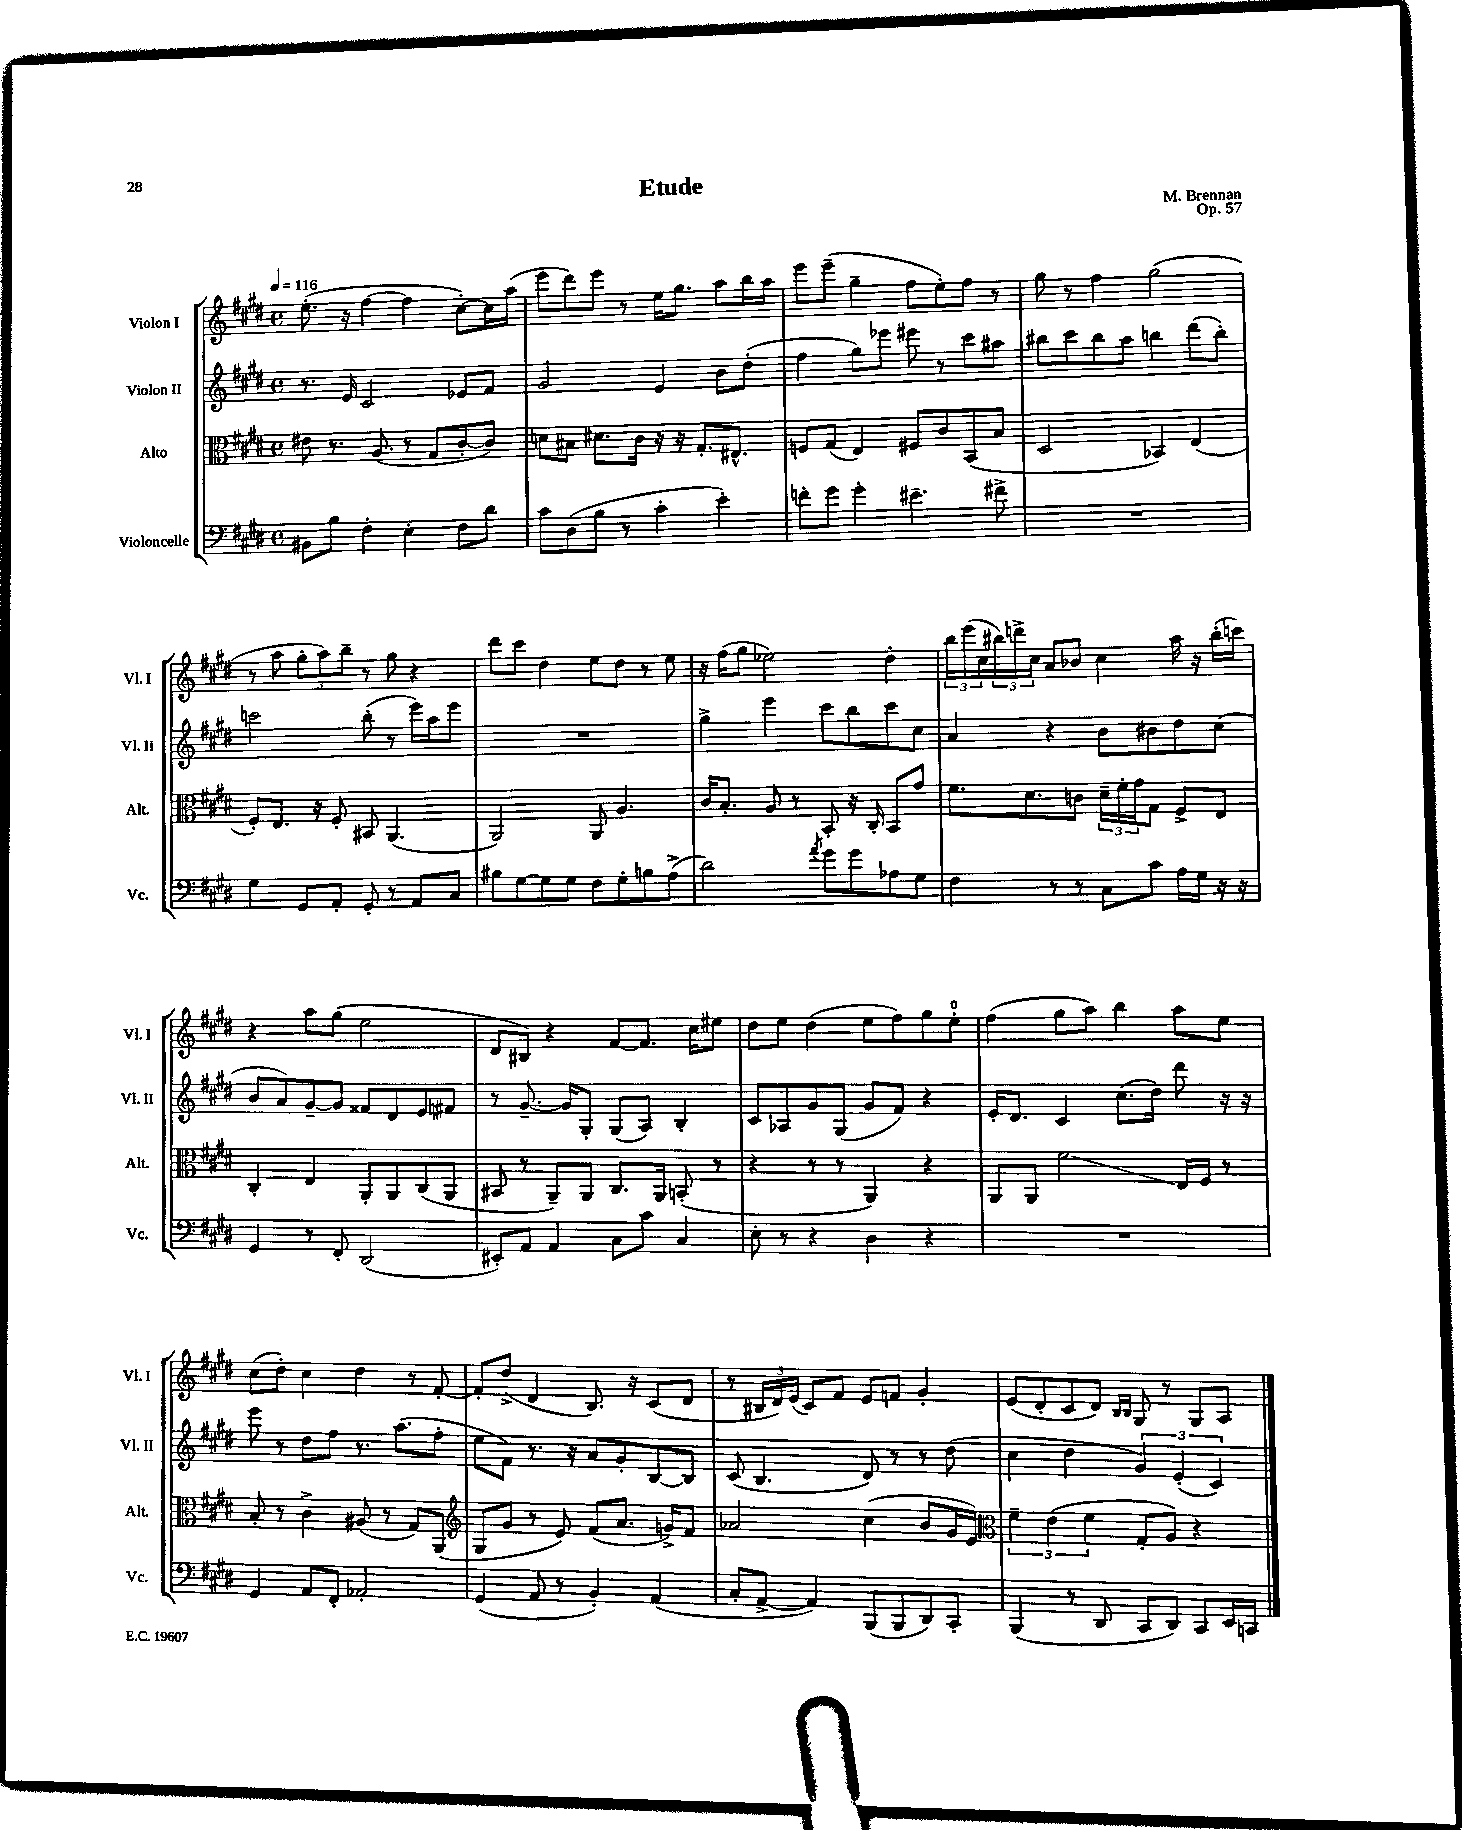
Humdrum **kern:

**kern	**kern	**kern	**kern
*staff4	*staff3	*staff2	*staff1
*clefF4	*clefC3	*clefG2	*clefG2
*k[f#c#g#d#]	*k[f#c#g#d#]	*k[f#c#g#d#]	*k[f#c#g#d#]
*M4/4	*M4/4	*M4/4	*M4/4
*met(c)	*met(c)	*met(c)	*met(c)
*MM116	*MM116	*MM116	*MM116
8BB#	8e#	8.r	(8.ee'
8B	8.r	.	.
.	.	16e	16r
4F#'	.	2c#	[4ff#
.	(8.A	.	.
4E'	8r	.	4ff#]
.	8G#	.	.
8F#	[8c#'	8e-	[8cc#')
8d#	8c#])	8f#	16cc#]
.	.	.	(16aa
=	=	=	=
8c#	8d	2g#	8eee
(8D#	8B#	.	8ddd#)
8B	8.d#	.	8eee
8r	.	.	8r
.	16c#	.	.
4c#'	16r	4e	16ee
.	16r	.	8.gg#
.	8.G#'	.	.
4e')	.	8b	8aa
.	8.E#^^	.	.
.	.	(8dd#'	16bb
.	.	.	16aa
=	=	=	=
8f'	8F	4ff#	8eee
8g#	(8G#	.	(8eee~
4g#'	4E)	8gg#)	4gg#~
.	.	8eee-	.
4.e#~	8F#	8eee#	8ff#
.	8c#	8r	8ee')
.	(8BB	8ccc#	8ff#
8f#^	8B	8aa#	8r
=	=	=	=
1r	2D#	8bb#	8gg#
.	.	8ccc#	8r
.	.	8bb#	4ff#
.	.	8aa	.
.	4BB-)	4bb	(2gg#
.	(4E	(8ddd#	.
.	.	8bb')	.
=	=	=	=
4G#	8F#')	2ccc	8r
.	8.E	.	8aa
8GG#	.	.	12gg#'
.	16r	.	.
.	.	.	12aa)
8AA'	8F#'	.	.
.	.	.	12bb~
8GG#'	8BB#	(8bb'	8r
8r	(4.AA	8r	8gg#
8AA	.	16eee)	4r
.	.	16aa	.
8C#	.	8eee	.
=	=	=	=
8B#	2AA)	1r	8ddd#
[8G#	.	.	8ccc#
8G#]	.	.	4dd#
8G#	.	.	.
8F#	8AA	.	8ee
8G#'	4.A	.	8dd#
8B	.	.	8r
(8A^	.	.	8ee
=	=	=	=
2d#)	16c#	4gg#^	16r
.	8.B'	.	(16ff#
.	.	.	8gg#
.	8A	4eee	2ee-)
.	8r	.	.
8qa	.	.	.
8g#	8BB'	8ccc#	.
8g#	16r	8bb	.
.	16C#'	.	.
8A-	8BB	8ccc#	4dd#'
8G#	8g#	8cc#	.
=	=	=	=
4F#	8.f#	4a	24bb
.	.	.	(24eee
.	.	.	24cc#
.	.	.	24bb#)
.	.	.	24ddd^
.	8.d#	.	.
.	.	.	24cc#
8r	.	4r	8a
8r	8c	.	8b-
8C#	24d#~	8b	4cc#
.	24f#'	.	.
.	24g#	.	.
8c#	8G#	8b#	.
16A	8F#^	8dd#	16aa
16G#	.	.	16r
16r	8E	(8cc#	(16bb#'
16r	.	.	16ccc)
=	=	=	=
4GG#	4C#'	8b	4r
.	.	8a)	.
8r	4E	[8g#~	8aa
8FF#'	.	8g#]	(8gg#
(2DD#	8AA'	8f##	2ee
.	8AA	8d#	.
.	(8C#	8e	.
.	8AA	8f#	.
=	=	=	=
8EE#')	8BB#	8r	8d#
8AA	8r	[8.g#~	8B#)
4AA	8AA~)	.	4r
.	.	16g#]	.
.	8AA	8G#'	.
8C#	8.C#	(8G#	[8f#
8c#	.	8A)	8.f#]
.	16AA	.	.
4C#	(8BB'	4B'	.
.	.	.	16cc#
.	8r	.	8ee#
=	=	=	=
8E'	4r	8c#	8dd#
8r	.	8A-	8ee
4r	8r	8g#	(4dd#
.	8r	(8G#	.
4D#	4AA)	8g#	8ee
.	.	8f#)	8ff#)
4r	4r	4r	8gg#
.	.	.	8ee'
=	=	=	=
1r	8AA	16e'	(4ff#
.	.	8.d#	.
.	8AA	.	.
.	2f#	4c#	8gg#
.	.	.	8aa)
.	.	(8.cc#	4bb
.	.	16dd#)	.
.	16E	8ddd#	8aa
.	16F#	.	.
.	8r	16r	8ee
.	.	16r	.
=	=	=	=
4GG#	8B'	8eee	(8cc#
.	8r	8r	8dd#')
8AA	4c#^	8dd#	4cc#
8FF#'	.	8ff#	.
2AA-'	(8A#	8.r	4dd#
.	8r	.	.
.	.	(8.aa	.
.	8G#)	.	8r
.	(8AA	8ff#'	[8f#'
=	=	=	=
*	*clefG2	*	*
(4GG#	8G#	8ee	8f#']
.	8g#	8f#)	(8dd#^
8AA	8r	8.r	4d#
8r	8e)	.	.
.	.	16r	.
4BB')	(8f#	8a	8.B)
.	8.a	8g#'	.
.	.	.	16r
(4AA	.	[8B	(8c#
.	16g^)	.	.
.	8f#	8B]	8d#
=	=	=	=
8C#'	2a-	(8c#	8r
[8AA^	.	4.B	24B#
.	.	.	24d#)
.	.	.	(24e
4AA])	.	.	8c#)
.	.	.	8f#
(8BBB	(4cc#	8d#)	8e
8BBB	.	8r	8f
8DD#)	8b	8r	4g#'
8CC#'	16g#	(8dd#	.
.	16e)	.	.
=	=	=	=
*	*clefC3	*	*
(4BBB	6f#~	4cc#	(8e
.	.	.	8d#'
.	(6e	.	.
8r	.	4dd#	8c#
.	6f#	.	.
8DD#	.	.	8d#)
.	.	.	16qqB
.	.	.	16qqB
8CC#	8G#'	6g#)	8G#
8DD#)	8A)	.	8r
.	.	(6e'	.
8CC#	4r	.	8G#
.	.	6c#)	.
16EE	.	.	8A
16CC	.	.	.
==	==	==	==
*-	*-	*-	*-
